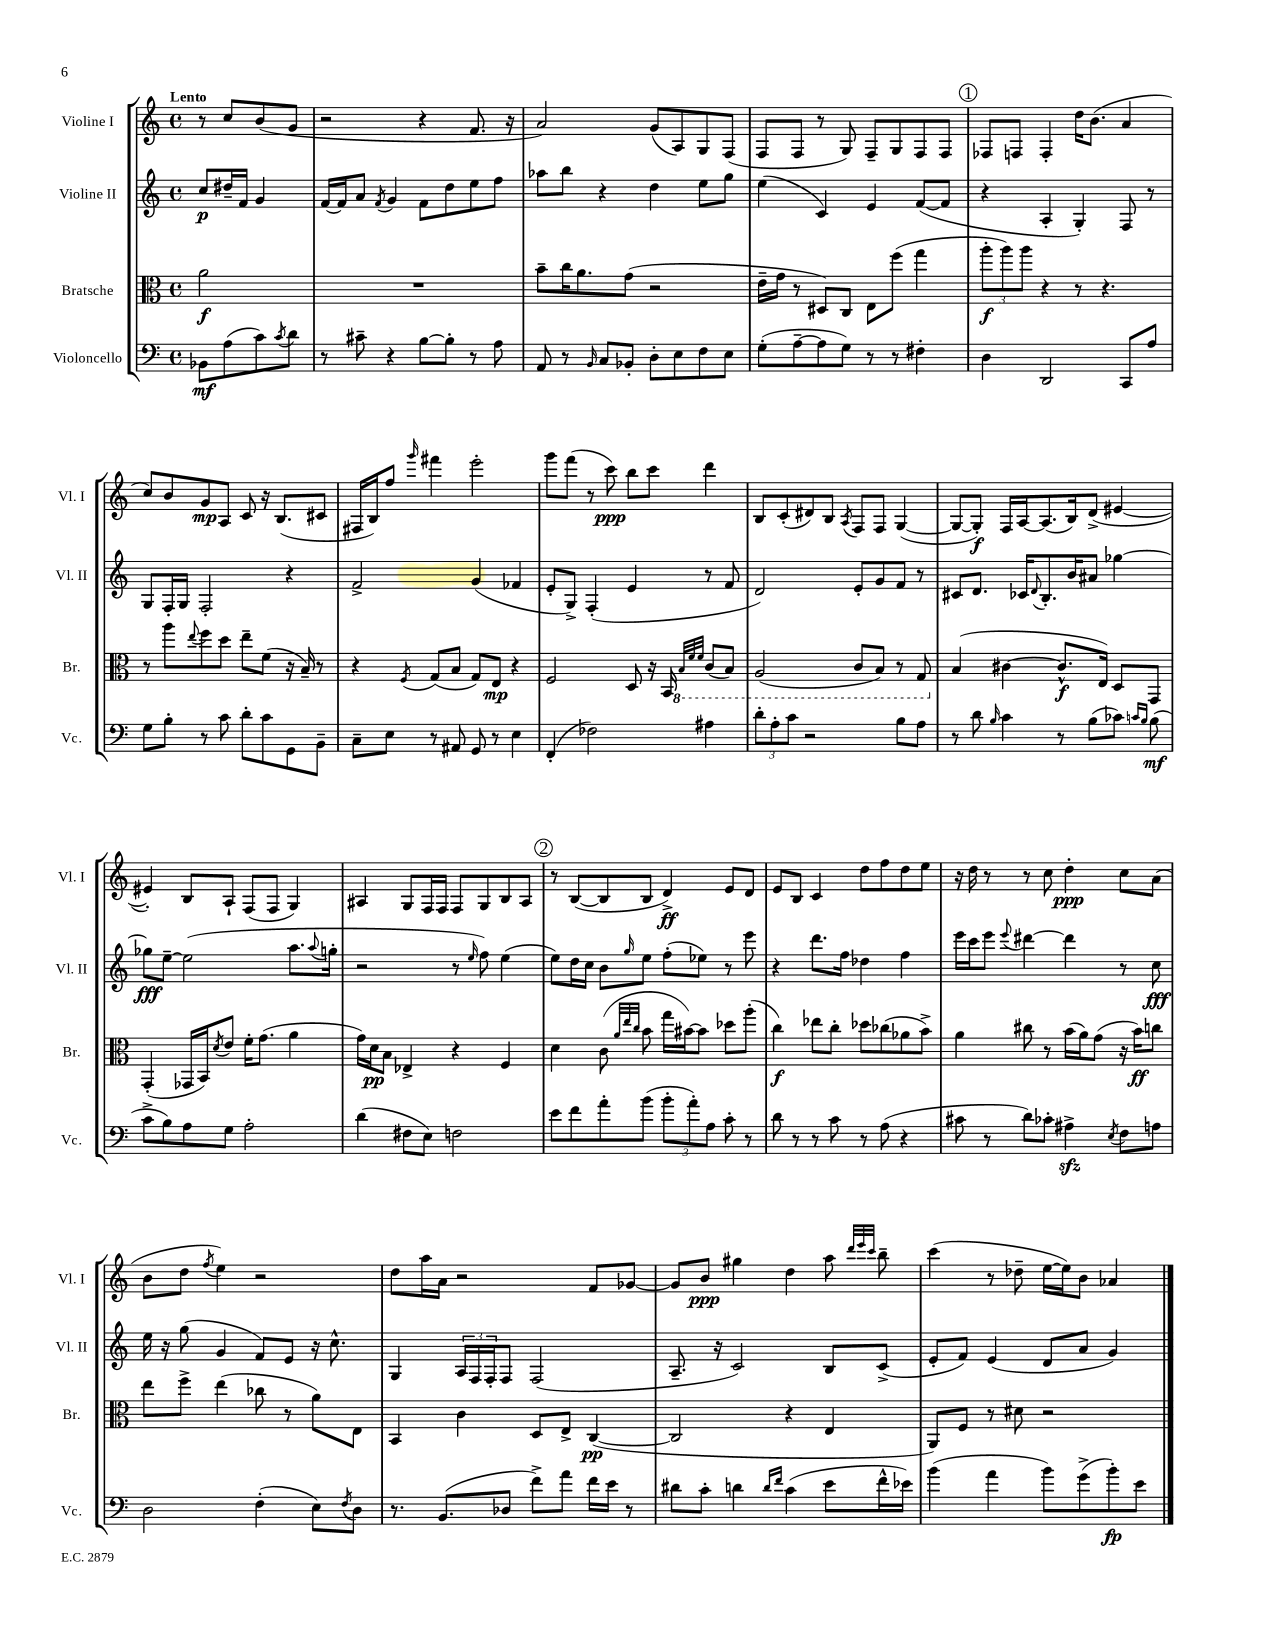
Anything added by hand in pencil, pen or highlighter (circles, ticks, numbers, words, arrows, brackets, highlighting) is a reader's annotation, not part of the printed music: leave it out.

**kern	**kern	**kern	**kern
*staff4	*staff3	*staff2	*staff1
*clefF4	*clefC3	*clefG2	*clefG2
*k[]	*k[]	*k[]	*k[]
*M4/4	*M4/4	*M4/4	*M4/4
*met(c)	*met(c)	*met(c)	*met(c)
8BB-	2a	8cc	8r
(8A	.	16dd#~	8cc
.	.	16f	.
8c)	.	4g	(8b
8qc	.	.	.
8d	.	.	8g
=	=	=	=
8r	1r	[16f	2r
.	.	16f]	.
8c#~	.	8a	.
.	.	8qf	.
4r	.	4g	.
[8B	.	8f	4r
8B']	.	8dd	.
8r	.	8ee	8.f
8A	.	8ff	.
.	.	.	16r
=	=	=	=
8AA	8b~	8aa-	2a)
8r	16cc	8bb	.
.	8.a	.	.
16qqBB	.	.	.
8C	.	4r	.
8BB-'	(8g	.	.
8D'	2r	4dd	(8g
8E	.	.	8A)
8F	.	8ee	8G
8E	.	8gg	(8F
=	=	=	=
(8G'	16e~	(4ee	8F
.	16g	.	.
[8A~	8r	.	8F
8A]	8D#)	4c)	8r
8G)	8C	.	8G)
8r	8E	4e	8F~
8r	(8ff	.	8G
4F#'	4gg	([8f	8F
.	.	8f]	8F
=	=	=	=
4D	12aa'	4r	8F-
.	12aa)	.	.
.	.	.	8F
.	12aa	.	.
2DD	4r	4A'	4F'
.	8r	4G')	16dd
.	.	.	(8.b
.	4.r	.	.
8CC	.	8F	4a
8A	.	8r	.
=	=	=	=
8G	8r	8G	8cc)
8B'	8aa	16F'	8b
.	.	16G	.
.	8qqee	.	.
8r	8ff	2F'	8g
8c	8dd	.	8A
8d'	8ee~	.	8c
8c	(8f	.	16r
.	.	.	(8.B
8GG	16r	4r	.
.	16B~)	.	.
8BB~	8r	.	8c#
=	=	=	=
8C~	4r	2f^	16F#
.	.	.	16B)
8E	.	.	8ff
.	8qF	.	16qqggg
8r	(8G	.	4fff#
8AA#	8B	.	.
8GG	8G)	(4g	2eee'
8r	8E	.	.
4E	4r	4f-	.
=	=	=	=
(4FF'	2F	8e'	8ggg
.	.	8G^)	(8fff
2F-)	.	(4F'	8r
.	.	.	8ccc)
.	8D	4e	8bb
.	16r	.	8ccc
.	16BB	.	.
.	32qqBB	.	.
.	32qqF	.	.
.	32qqF	.	.
4A#	(8C	8r	4ddd
.	8BB)	8f	.
=	=	=	=
12d'	(2AA	2d)	8B
12A'	.	.	.
.	.	.	(8c'
12c	.	.	.
2r	.	.	8d#)
.	.	.	8B
.	.	.	8qA
.	8C	8e'	8F
.	8BB)	8g	8F
8B	8r	8f	([4G
8A	8GG	8r	.
=	=	=	=
8r	(4B	8c#	8G_
8d	.	8.d	8G'])
16qqB	.	.	.
4c	[4c#	.	16F
.	.	16c-	[16A
.	.	8qqd	.
.	.	8.B'	(8.A]
8r	8.c#^^]	.	.
.	.	16b	16B)
(8B	.	8a#	(8d^
.	16E)	.	.
8c-)	8D	[4gg-	[4e#
16qqc	.	.	.
16qqB	.	.	.
(8B	8GG	.	.
=	=	=	=
8c^	(4GG'	8gg-]	4e#'])
8B)	.	[8ee~	.
8A	16GG-	(2ee]	8B
.	16BB)	.	.
.	8qd	.	.
8G	8e	.	8A`
2A'	16f'	.	(8F
.	(8.g	.	.
.	.	.	8F
.	4a	8.aa	4G)
.	.	8qqaa	.
.	.	16gg'	.
=	=	=	=
(4d	16g)	2r	4A#
.	16d	.	.
.	8B	.	.
8F#	4E-^	.	8G
8E)	.	.	16F
.	.	.	16F
2F	4r	8r	8F
.	.	16qqee	.
.	.	8ff)	8G
.	4F	(4ee	8B
.	.	.	8A#
=	=	=	=
8e	4d	8ee)	8r
8f	.	16dd	([8B
.	.	16cc	.
8a'	(8c	8b	8B]
.	32qqa	.	.
.	32qqee	.	.
.	32qqcc	16qqgg	.
(8b	8b	8ee	8B
12b'	16gg	(8ff'	4d^)
.	[16b#)	.	.
12a')	.	.	.
.	8b#]	8ee-)	.
12A	.	.	.
8c'	8dd-	8r	8e
8r	(8aa'	8eee	8d
=	=	=	=
8d	4cc)	4r	8e
8r	.	.	8B
8r	8ee-	8.ddd	4c
8c	8cc'	.	.
.	.	16ff	.
8r	8dd-	4dd-	8dd
(8A	(8cc-	.	8ff
4r	8a-	4ff	8dd
.	8b^)	.	8ee
=	=	=	=
8c#	4a	16eee	16r
.	.	16ccc	16dd
8r	.	8eee	8r
.	.	8qqeee	.
8d)	8cc#	[4ddd#	8r
8c-'	8r	.	8cc
4A#^	(16b	4ddd#]	4dd'
.	16a)	.	.
.	(8g	.	.
8qE	.	.	.
8F	16r	8r	8cc
.	16b)	.	.
8A	8cc	8cc	(8a
=	=	=	=
2D	8ee	16ee	8b
.	.	16r	.
.	8ff^	(8gg	8dd
.	.	.	8qff
.	(4ee	4g	4ee)
(4F'	8cc-	8f)	2r
.	8r	8e	.
8E)	8a)	16r	.
.	.	8.cc^^	.
8qF	.	.	.
8D	8E	.	.
=	=	=	=
8.r	4BB	4G	8dd
.	.	.	16aa
(8.BB	.	.	16a
.	4c	24A	2r
.	.	24F	.
.	.	24F'	.
8D-	.	8F	.
8f^)	8D	(2F	.
8a	8E^	.	.
16f	([4C	.	8f
16e	.	.	.
8r	.	.	[8g-
=	=	=	=
8d#	2C]	8.A~	8g-]
8c'	.	.	8b
.	.	16r	.
4d	.	2c)	4gg#
16qqd	.	.	.
16qqf	.	.	.
(4c	4r	.	4dd
8e	4E	8B	8aa
.	.	.	32qqddd
.	.	.	32qqeee
.	.	.	32qqccc
16f^^	.	(8c^	8bb~
16e-)	.	.	.
=	=	=	=
(4b	8AA)	8e'	(4ccc
.	8F	8f)	.
4a	8r	(4e	8r
.	8d#	.	8dd-~
8b)	2r	8d	[16ee
.	.	.	16ee])
(8g^	.	8a	8b
8b')	.	4g)	4a-
8e	.	.	.
==	==	==	==
*-	*-	*-	*-
